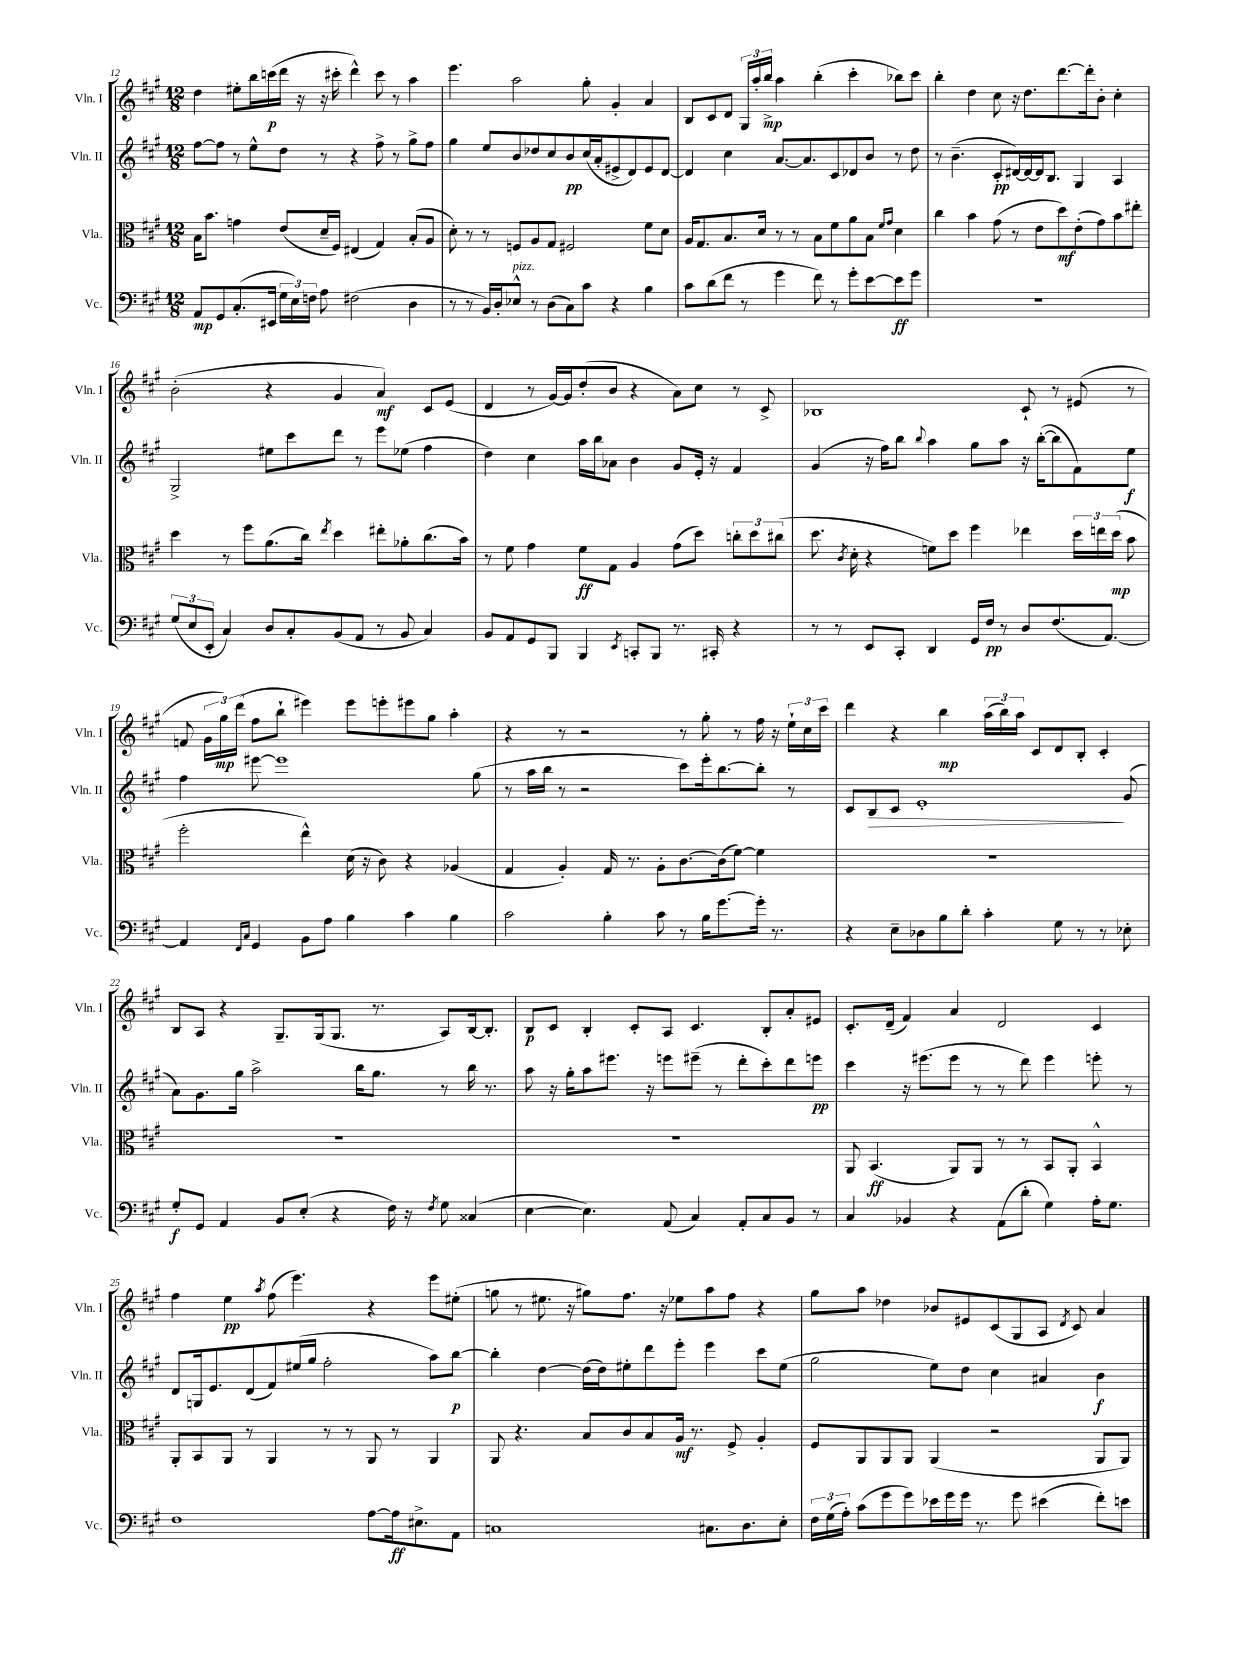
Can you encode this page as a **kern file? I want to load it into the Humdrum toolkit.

**kern	**dynam	**kern	**dynam	**kern	**dynam	**kern	**dynam
*part4	*part4	*part3	*part3	*part2	*part2	*part1	*part1
*staff4	*staff4	*staff3	*staff3	*staff2	*staff2	*staff1	*staff1
*I"Vc.	*	*I"Vla.	*	*I"Vln. II	*	*I"Vln. I	*
*I'Vc.	*	*I'Vla.	*	*I'Vln. II	*	*I'Vln. I	*
*clefF4	*	*clefC3	*	*clefG2	*	*clefG2	*
*k[f#c#g#]	*	*k[f#c#g#]	*	*k[f#c#g#]	*	*k[f#c#g#]	*
*M12/8	*	*M12/8	*	*M12/8	*	*M12/8	*
=12	=12	=12	=12	=12	=12	=12	=12
8AA/L	mp	16B\KL	.	[8ff#\L	.	4dd\	.
.	.	8.b\J	.	.	.	.	.
8GG#/	.	.	.	8ff#\J]	.	.	.
(8.C#'/	.	4gn\	.	8r	.	8ee#X'\L	.
.	.	.	.	8ee^^\L	.	16bb\L	.
16EE#X/Jk	.	.	.	.	.	(16cccn\	p
24G#\LL	.	(8e/L	.	8dd\J	.	16ddd\JJ	.
24E\)	.	.	.	.	.	.	.
.	.	.	.	.	.	16r	.
24Fn\JJ	.	.	.	.	.	.	.
8A\	.	16d~/L	.	8r	.	16r	.
.	.	16F#/JJ)	.	.	.	16ccc#X'\	.
(2F#X\	.	(4E#X/	.	4r	.	4ddd^^\)	.
.	.	4G#/)	.	8ff#^\	.	8ccc#\	.
.	.	.	.	8r	.	8r	.
4D\	.	(8B'/L	.	8gg#^\L	.	4aa\	.
.	.	8A/J	.	8ff#\J	.	.	.
=13	=13	=13	=13	=13	=13	=13	=13
8r	.	8d'\)	.	4gg#\	.	4.eee\	.
8r	.	8r	.	.	.	.	.
16BB/LL)	.	8r	.	8ee/L	.	.	.
16D'/J	.	.	.	.	.	.	.
!LO:TX:a:i:t=pizz.	!	!	!	!	!	!	!
8E-X^^/J	.	8Fn/L	.	8b/	.	2aa\	.
8r	.	8A/	.	8dd-X/	.	.	.
(8D\L	.	8G#/J	.	8cc#/	.	.	.
8C#\)	.	2F#X/	.	8b/	pp	.	.
8c#\J	.	.	.	(16cc#/L	.	8gg#'\	.
.	.	.	.	16a'/J	.	.	.
4r	.	.	.	8e#X^/	.	4g#'/	.
.	.	.	.	8d/)	.	.	.
4B\	.	8f#\L	.	8e#/	.	4a/	.
.	.	8d\J	.	[8d/J	.	.	.
=14	=14	=14	=14	=14	=14	=14	=14
8c#\L	.	16A/KL	.	4d/]	.	8B/L	.
.	.	8.G#/	.	.	.	.	.
(8d\	.	.	.	.	.	8c#/	.
8f#\J	.	8.B/	.	4cc#\	.	8d/J	.
8r	.	.	.	.	.	24G#/LL	.
.	.	.	.	.	.	24aa'/	.
.	.	16d/Jk	.	.	.	.	.
.	.	.	.	.	.	24bb^/JJ	mp
4g#\	.	8r	.	[8.a/L	.	4aa\	.
.	.	8r	.	.	.	.	.
.	.	.	.	8.a/]	.	.	.
8f#\)	.	8B\L	.	.	.	(4bb'\	.
8r	.	8f#\	.	8c#/	.	.	.
8g#'\L	.	8a\	.	8d-X/	.	4ccc#'\	.
[8e\	.	8B\J	.	8b/J	.	.	.
.	.	16qqf#/LL	.	.	.	.	.
.	.	16qqg#/JJ	.	.	.	.	.
8e\]	ff	4d\	.	8r	.	8bb-X\L)	.
8g#\J	.	.	.	8dd\	.	8ccc#\J	.
=15	=15	=15	=15	=15	=15	=15	=15
1.r	.	4cc#\	.	8r	.	4bb'\	.
.	.	.	.	(4.b~\	.	.	.
.	.	4b\	.	.	.	4dd\	.
.	.	(8g#\	.	8c#'/L	pp	8cc#\	.
.	.	8r	.	[16d#X/L)	.	16r	.
.	.	.	.	16d#/_	.	8.dd\L	.
.	.	8e\L	.	16d#/J]	.	.	.
.	.	.	.	8.B/J	.	.	.
.	.	8dd\)	mf	.	.	[8.ddd\	.
.	.	(8e'\	.	4G#/	.	.	.
.	.	.	.	.	.	16ddd'\k]	.
.	.	8g#\)	.	.	.	8b'\J	.
.	.	8b\	.	4A/	.	4cc#'\	.
.	.	8ee#X'\J	.	.	.	.	.
!!LO:LB:g=z
=16	=16	=16	=16	=16	=16	=16	=16
(12G#/L	.	4dd\	.	2G#^/	.	(2b'\	.
12E/	.	.	.	.	.	.	.
12EE'/J	.	.	.	.	.	.	.
4C#/)	.	8r	.	.	.	.	.
.	.	8ff#\L	.	.	.	.	.
8D/L	.	(8.a\	.	8ee#X\L	.	4r	.
8C#'/	.	.	.	8ccc#\	.	.	.
.	.	16cc#\Jk)	.	.	.	.	.
.	.	8qee/	.	.	.	.	.
(8BB/	.	4dd\	.	8ddd\J	.	4g#/	.
8AA/J	.	.	.	8r	.	.	.
8r	.	8ee#X'\L	.	8eee\L	.	4a/)	mf
8BB/	.	8a-X'\	.	(8ee-X\J	.	.	.
4C#/)	.	(8.cc#\	.	4ff#\	.	8c#/L	.
.	.	.	.	.	.	(8e/J	.
.	.	16b\Jk)	.	.	.	.	.
=17	=17	=17	=17	=17	=17	=17	=17
8BB/L	.	8r	.	4dd\)	.	4d/	.
8AA/	.	8f#\	.	.	.	.	.
8GG#/	.	4g#\	.	4cc#\	.	8r	.
8BBB/J	.	.	.	.	.	[16g#/LL)	.
.	.	.	.	.	.	16g#/J]	.
4BBB/	.	8f#\L	ff	16aa\LL	.	(8dd'/	.
.	.	.	.	16bb\J	.	.	.
.	.	8G#\J	.	8a-X\J	.	8b/J	.
8qEE/	.	.	.	.	.	.	.
8CCn'/L	.	4A/	.	4b\	.	4r	.
8BBB/J	.	.	.	.	.	.	.
8.r	.	(8g#\L	.	8g#/L	.	8a\L)	.
.	.	8dd\J)	.	16e'/Jk	.	8cc#\J	.
16CC#X'/	.	.	.	16r	.	.	.
4r	.	12ccn'\L	.	4f#/	.	8r	.
.	.	12dd\	.	.	.	.	.
.	.	.	.	.	.	8c#^/	.
.	.	(12cc#X\J	.	.	.	.	.
=18	=18	=18	=18	=18	=18	=18	=18
8r	.	8.dd\	.	(4g#/	.	1B-X	.
8r	.	.	.	.	.	.	.
.	.	8qc#/	.	.	.	.	.
.	.	16d'\	.	.	.	.	.
8EE/L	.	4r	.	16r	.	.	.
.	.	.	.	16ff#\KL)	.	.	.
8CC#'/J	.	.	.	8bb\J	.	.	.
.	.	.	.	8qqbb/	.	.	.
4DD/	.	8fn\L)	.	4aa\	.	.	.
.	.	8dd\J	.	.	.	.	.
16GG#/LL	.	4ff#\	.	8gg#\L	.	.	.
16F#/JJ	pp	.	.	.	.	.	.
8r	.	.	.	8aa\J	.	.	.
8D/L	.	4ee-X\	.	16r	.	8c#`/	.
.	.	.	.	([16bb'\KL	.	.	.
(8.F#/	.	.	.	8bb\]	.	8r	.
.	.	24dd\LL	.	8f#\)	.	(8e#X/	.
.	.	24een\	.	.	.	.	.
[8.AA/J)	.	.	.	.	.	.	.
.	.	(24dd\JJ	mp	.	.	.	.
.	.	8b\	.	8ee\J	f	8r	.
!!LO:LB:g=z
=19	=19	=19	=19	=19	=19	=19	=19
4AA/]	.	2ff#'\	.	4ff#\	.	8fn/	.
.	.	.	.	.	.	24g#\LL	.
.	.	.	.	.	.	24gg#\)	mp
.	.	.	.	.	.	(24ddd\JJ	.
16qqFF#/LL	.	.	.	.	.	.	.
16qqC#/JJ	.	.	.	.	.	.	.
4GG#/	.	.	.	[8eee#X\	.	8ff#\L	.
.	.	.	.	1eee#]	.	8bb`\J	.
8BB\L	.	4ee^^\)	.	.	.	4eee#X\)	.
8A\J	.	.	.	.	.	.	.
4B\	.	(16d\	.	.	.	8eee#\L	.
.	.	16r	.	.	.	.	.
.	.	8c#\)	.	.	.	8eeen'\	.
4c#\	.	4r	.	.	.	8eee#X\	.
.	.	.	.	.	.	8gg#\J	.
4B\	.	(4A-X/	.	.	.	4aa'\	.
.	.	.	.	(8gg#\	.	.	.
=20	=20	=20	=20	=20	=20	=20	=20
2c#\	.	4G#/	.	8r	.	4r	.
.	.	.	.	16aa\LL	.	.	.
.	.	.	.	16bb\JJ	.	.	.
.	.	4A'/)	.	8r	.	8r	.
.	.	.	.	2r	.	2r	.
4B'\	.	16G#/	.	.	.	.	.
.	.	8.r	.	.	.	.	.
8c#\	.	8A'\L	.	.	.	.	.
8r	.	[8.c#\	.	8ccc#\L)	.	8r	.
16B\KL	.	.	.	16eee'\k	.	8gg#'\	.
[8.g#\	.	(16c#\k]	.	[8.bb\	.	.	.
.	.	[8f#\J)	.	.	.	8r	.
16g#'\Jk]	.	4f#\]	.	8bb'\J]	.	16ff#\	.
8.r	.	.	.	.	.	16r	.
.	.	.	.	8r	.	24ee`\LL	.
.	.	.	.	.	.	24cc#\	.
.	.	.	.	.	.	24ccc#\JJ	.
=21	=21	=21	=21	=21	=21	=21	=21
4r	.	1.r	.	8c#/L	.	4ddd\	.
!	!	!	!	!	!LO:HP:b	!	!
.	.	.	.	8B/	>	.	.
8E~\L	.	.	.	8c#/J	.	4r	.
8D-X\	.	.	.	1e'	.	.	.
8B\	.	.	.	.	.	4bb\	mp
8d'\J	.	.	.	.	.	.	.
4c#'\	.	.	.	.	.	(24aa\LL	.
.	.	.	.	.	.	24bb\)	.
.	.	.	.	.	.	24aa\JJ	.
.	.	.	.	.	.	8c#/L	.
8G#\	.	.	.	.	.	8d/	.
8r	.	.	.	.	.	8B'/J	.
8r	.	.	.	.	.	4c#'/	.
8E-X'\	.	.	.	(8g#/	]	.	.
!!LO:LB:g=z
=22	=22	=22	=22	=22	=22	=22	=22
8G#'/L	f	1.r	.	8a\L)	.	8B/L	.
8GG#/J	.	.	.	8.g#\	.	8A/J	.
4AA/	.	.	.	.	.	4r	.
.	.	.	.	16gg#\Jk	.	.	.
.	.	.	.	2aa^\	.	.	.
8BB/L	.	.	.	.	.	8.G#~/L	.
(8E'/J	.	.	.	.	.	.	.
.	.	.	.	.	.	(16G#/k	.
4r	.	.	.	.	.	8.G#/J	.
.	.	.	.	16bb\KL	.	.	.
.	.	.	.	8.gg#\J	.	8.r	.
16F#\)	.	.	.	.	.	.	.
16r	.	.	.	.	.	.	.
8qF#/	.	.	.	.	.	.	.
8G#\	.	.	.	8r	.	8A/L)	.
(4C##X/	.	.	.	16bb\	.	[16B/k	.
.	.	.	.	8.r	.	8.B'/J]	.
=23	=23	=23	=23	=23	=23	=23	=23
[4E\	.	1.r	.	8aa\	.	8B/L	p
.	.	.	.	16r	.	8c#/J	.
.	.	.	.	16gg#'\KL	.	.	.
4.E\])	.	.	.	8aa\	.	4B'/	.
.	.	.	.	8.eee#X\J	.	.	.
.	.	.	.	.	.	8c#'/L	.
.	.	.	.	16r	.	.	.
(8AA/	.	.	.	8eeen\L	.	8A/J	.
4C#/)	.	.	.	(8eee#X~\J	.	4.c#/	.
.	.	.	.	8r	.	.	.
8AA'/L	.	.	.	8ddd'\L	.	.	.
8C#/	.	.	.	8ccc#'\)	.	8B'/L	.
8BB/J	.	.	.	8ddd\	.	8a'/	.
8r	.	.	.	8eeen\J	pp	8e#X/J	.
=24	=24	=24	=24	=24	=24	=24	=24
4C#/	.	8AA/	.	4ccc#\	.	8.c#'/L	.
.	.	(4.BB/	ff	.	.	.	.
.	.	.	.	.	.	(16d~/Jk	.
4BB-X/	.	.	.	16r	.	4f#/)	.
.	.	.	.	(8.eee#X\L	.	.	.
4r	.	8AA/L)	.	8eee#\J	.	4a/	.
.	.	8AA/J	.	8r	.	.	.
(8AA\L	.	8r	.	8r	.	2d/	.
8d'\J	.	8r	.	8ddd\)	.	.	.
4G#\)	.	8BB/L	.	4eee#\	.	.	.
.	.	8AA'/J	.	.	.	.	.
16A'\KL	.	4BB^^/	.	8eeen'\	.	4c#/	.
8.G#\J	.	.	.	.	.	.	.
.	.	.	.	8r	.	.	.
!!LO:LB:g=z
=25	=25	=25	=25	=25	=25	=25	=25
1F#	.	8AA'/L	.	8d/L	.	4ff#\	.
.	.	8BB/	.	16Gn/k	.	.	.
.	.	.	.	8.e/	.	.	.
.	.	8AA/J	.	.	.	4ee\	pp
.	.	8r	.	(8d/	.	.	.
.	.	.	.	.	.	8qaa/	.
.	.	4AA/	.	8f#/)	.	(8ff#\	.
.	.	.	.	(16ee#X/L	.	4.eee\)	.
.	.	.	.	16gg#/JJ	.	.	.
.	.	8r	.	2ff#'\	.	.	.
.	.	8r	.	.	.	.	.
[8A\L	.	8AA/	.	.	.	4r	.
16A\k]	ff	8r	.	.	.	.	.
8.E#X^\	.	.	.	.	.	.	.
.	.	4AA/	.	8aa\L)	.	8eee\L	.
8AA\J	.	.	.	[8bb\J	p	(8ee#X'\J	.
=26	=26	=26	=26	=26	=26	=26	=26
1Cn	.	8AA/	.	4bb'\]	.	8ggn\	.
.	.	4.r	.	.	.	8r	.
.	.	.	.	[4dd\	.	8.ee#X\	.
.	.	.	.	.	.	16r	.
.	.	8B/L	.	(16dd\LL]	.	8gg#X\L)	.
.	.	.	.	16dd\J)	.	.	.
.	.	8c#/	.	8ee#X'\	.	8.ff#\J	.
.	.	8B/	.	8ddd\	.	.	.
.	.	.	.	.	.	16r	.
.	.	16A/Jk	mf	8eee'\J	.	8ee-X\L	.
.	.	8.r	.	.	.	.	.
8.C#X\L	.	.	.	4eee\	.	8aa\	.
.	.	8F#^/	.	.	.	8ff#\J	.
8.D\	.	.	.	.	.	.	.
.	.	4A'/	.	8ccc#\L	.	4r	.
8E'\J	.	.	.	(8ee#\J	.	.	.
=27	=27	=27	=27	=27	=27	=27	=27
24F#\LL	.	8F#/L	.	2gg#\	.	8gg#\L	.
(24G#\	.	.	.	.	.	.	.
24A'\JJ)	.	.	.	.	.	.	.
(8c#\L	.	8AA/	.	.	.	8aa\J	.
8g#\	.	8AA/	.	.	.	4dd-X\	.
8g#\)	.	8AA/J	.	.	.	.	.
16e-X\L	.	(4AA/	.	8ee\L)	.	8b-X/L	.
16g#\	.	.	.	.	.	.	.
16g#\JJ	.	.	.	8dd\J	.	8e#X/	.
8.r	.	.	.	.	.	.	.
.	.	2r	.	4cc#\	.	(8c#/	.
8g#\	.	.	.	.	.	8G#/	.
(4e#X\	.	.	.	4a#X/	.	8A/J	.
.	.	.	.	.	.	8qd/	.
.	.	.	.	.	.	8c#/)	.
8f#'\L)	.	8AA/L	.	4b\	f	4a/	.
8en\J	.	8AA/J)	.	.	.	.	.
==	==	==	==	==	==	==	==
*-	*-	*-	*-	*-	*-	*-	*-
